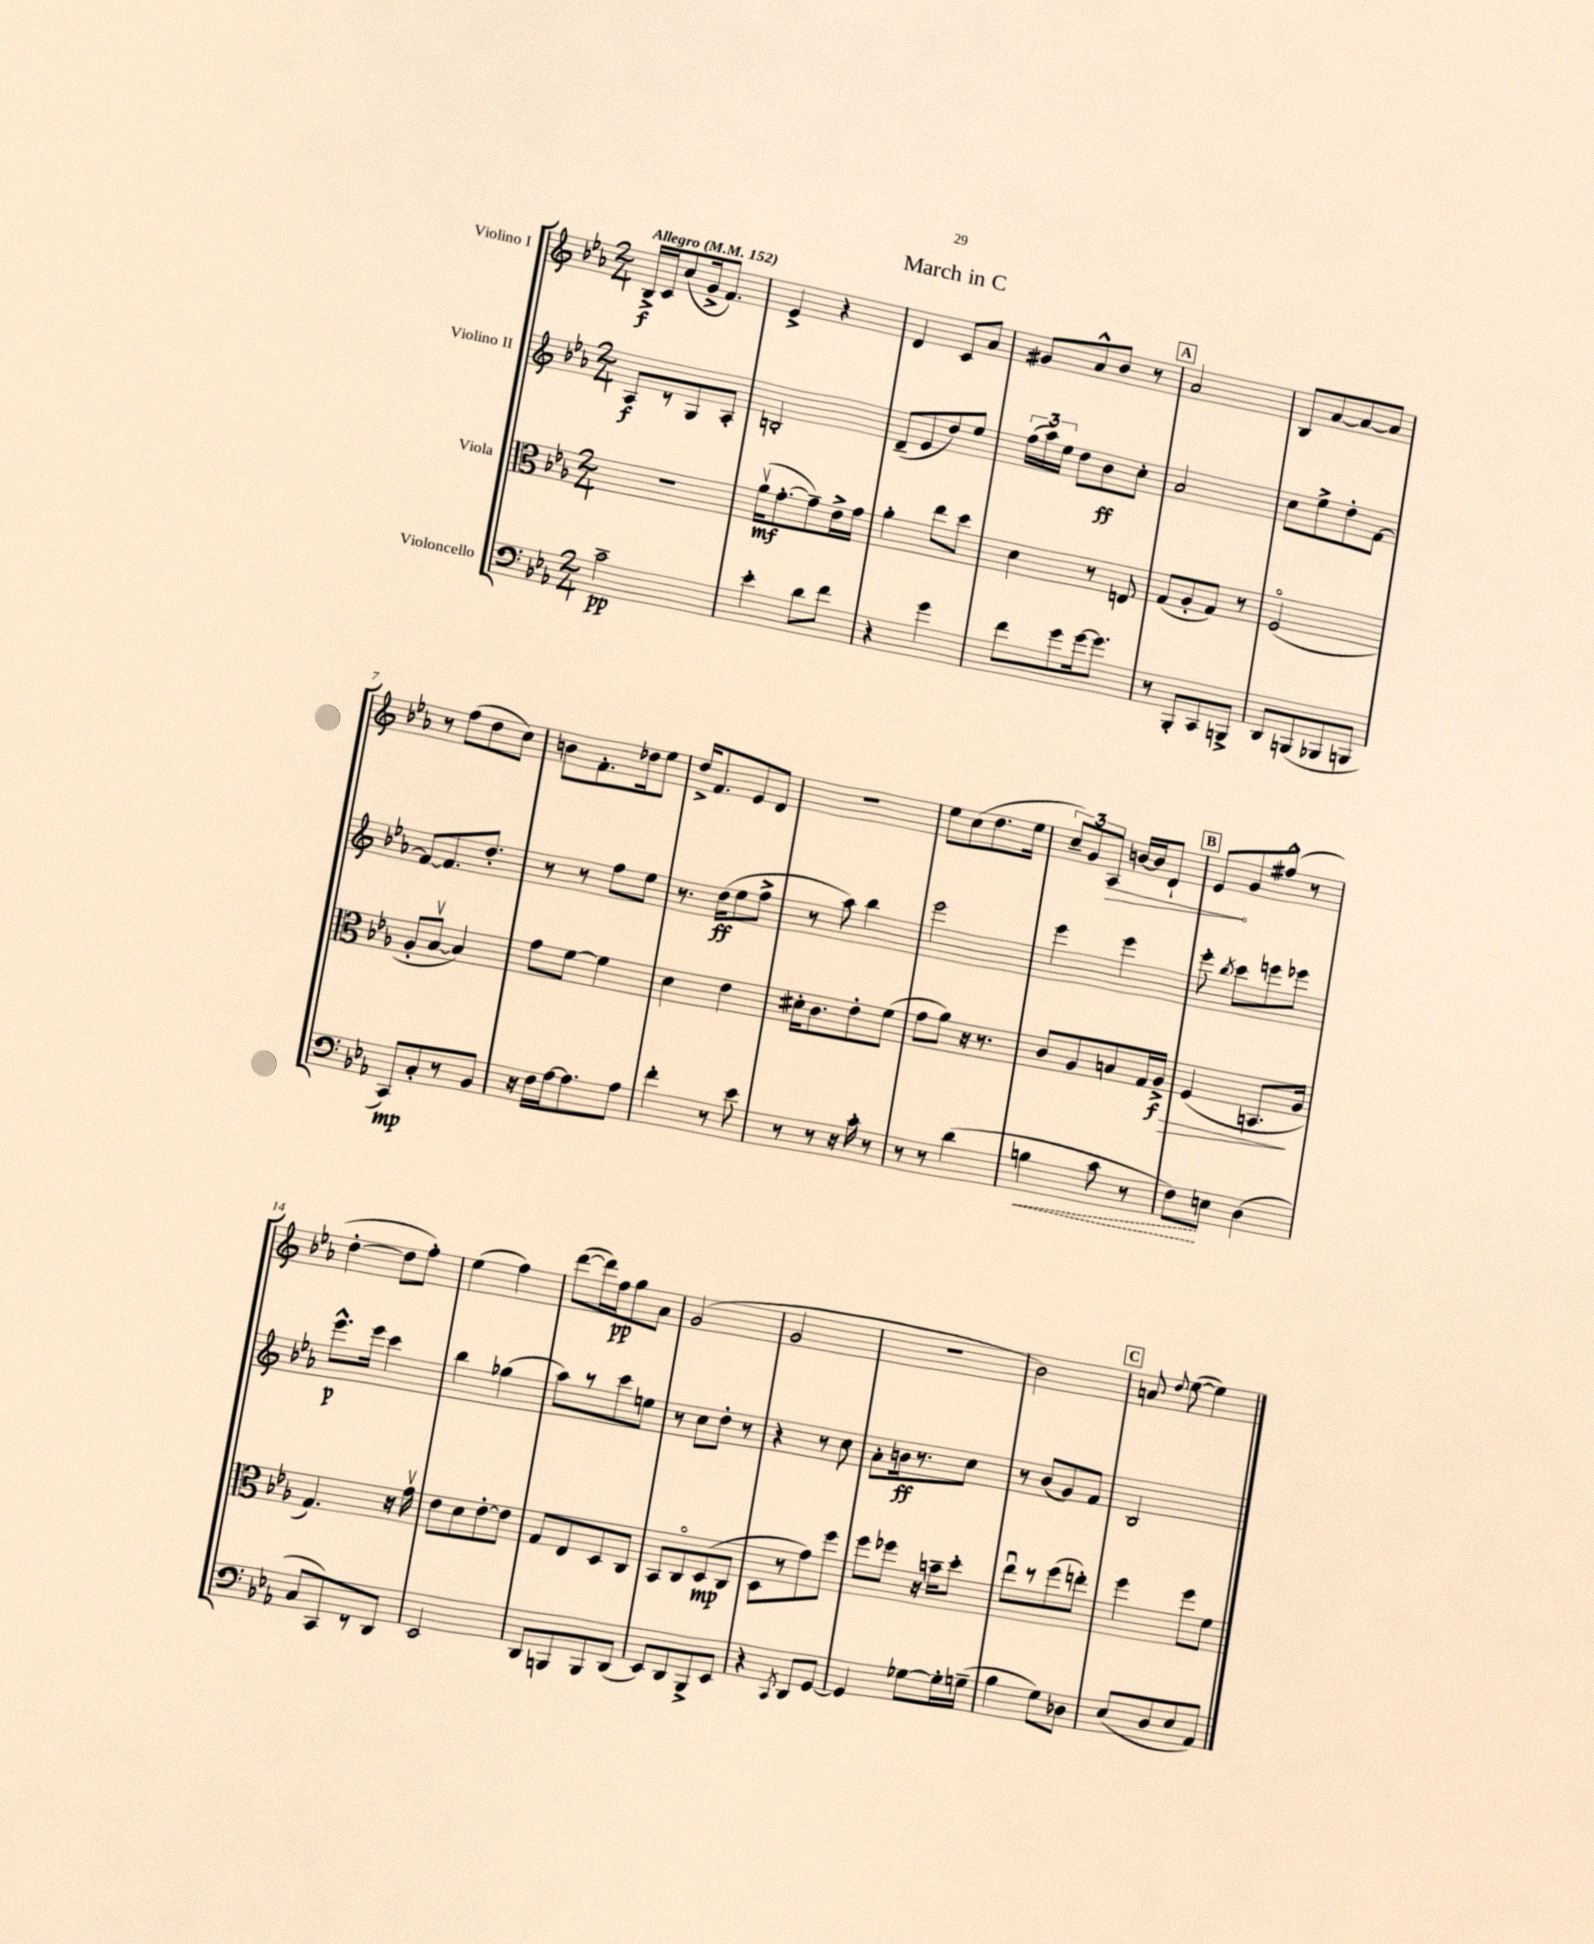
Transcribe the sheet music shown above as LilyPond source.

\header { title = "March in C" }
<<
\new StaffGroup <<
\new Staff = "s0" \with { instrumentName = "Violino I" } {
    \clef treble \key ees \major \numericTimeSignature \time 2/4 \tempo "Allegro" 4 = 152
    \autoBeamOff bes16[->\f c'16 c''8( g'16-> f'8.]) |
    ees'4-> r4 |
    d'4 c'8[ aes'8] |
    gis'8[ aes'8-^ bes'8] r8 |
    \mark \markup { \box "A" } aes'2 |
    bes8[ aes'8~ aes'8~ aes'8] |
    r8 f''8[( d''8 c''8]) |
    b'8[ f'8.-. des''16 ees''8] |
    d''16[-> f'8. ees'8 d'8] |
    r2 |
    ees''8[ c''8( d''8. ees''16] |
    \tuplet 3/2 { c''8[--) g'8 \once \override Hairpin.circled-tip = ##t aes8]\> } b'16[~ b'16 d'8]-! |
    \mark \markup { \box "B" } ees'8[\! g'8 fis''8]-^( r8 |
    d''4~-. d''8[ f''8]-.) |
    ees''4( f''4) |
    d'''8[~( d'''16) f''16\pp g''8 aes'8] |
    g'2( |
    g'2 |
    r2 |
    bes'2) |
    \mark \markup { \box "C" } a'8 \appoggiatura { d''8 } ees''8~( ees''4) \bar "|." |
}
\new Staff = "s1" \with { instrumentName = "Violino II" } {
    \clef treble \key ees \major \numericTimeSignature \time 2/4
    \autoBeamOff aes8[\f r8 g8 aes8]-. |
    b2-. |
    d'8[--( ees'8 d''8) ees''8] |
    \tuplet 3/2 { f''16[( aes''16) ees''16] } d''8[ bes'8\ff c''8]-. |
    \mark \markup { \box "A" } aes'2 |
    c''8[ ees''8-> d''8-. f'8]~ |
    f'8[~ f'8. d''8.]-. |
    r8 r8 f''8[ ees''8] |
    r8. d''16[\ff( ees''8 f''8]-> |
    r8 aes''8) bes''4 |
    ees'''2 |
    ees'''4 ees'''4 |
    \mark \markup { \box "B" } ees'''8-. \acciaccatura { bes''8 } c'''8[ e'''8 ees'''8] |
    ees'''8.[-^\p ees'''16] c'''4 |
    bes''4 ges''4( |
    aes''8[) r8 c'''8 e''8] |
    r8 c''8[ d''8]-. r8 |
    r4 r8 c''8 |
    aes'8[-. b'16\ff r8. c''8] |
    r8 bes'8[( g'8) f'8] |
    \mark \markup { \box "C" } bes2 \bar "|." |
}
\new Staff = "s2" \with { instrumentName = "Viola" } {
    \clef alto \key ees \major \numericTimeSignature \time 2/4
    \autoBeamOff R2 |
    aes'16[\upbow\mf( g'8.~-. g'8--) ees'16-> g'16] |
    aes'4-. ees''8[ d''8] |
    d'4 r8 e8 |
    \mark \markup { \box "A" } g8[( aes8-. g8]) r8 |
    f2\flageolet( |
    aes8[-. bes8]~\upbow bes4) |
    g'8[ f'8]~ f'4 |
    d'4 ees'4 |
    dis'16[-. c'8. ees'8-. f'8]( |
    g'8[ aes'8]) r16 r8. |
    c'8[ aes8 b8 g16 aes16]->\f\> |
    \mark \markup { \box "B" } f4( b,8.[\! aes16] |
    g4.) r16 g'16\upbow |
    ees'8[ d'8 ees'8~-. ees'8] |
    g8[ ees8 d8 c8] |
    bes,8[ c8\flageolet d8\mp( c8] |
    d8[ r8 g'8) f''8] |
    f''8[ fes''8] r16 b'16[-- d''8]-. |
    ees''8[\downbow r8 f''8( e''8]-.) |
    \mark \markup { \box "C" } f''4 f''8[ f'8] \bar "|." |
}
\new Staff = "s3" \with { instrumentName = "Violoncello" } {
    \clef bass \key ees \major \numericTimeSignature \time 2/4
    \autoBeamOff c'2--\pp |
    ees'4-. d'8[ f'8] |
    r4 g'4 |
    f'8[ g'8 g'16~ g'8.] |
    \mark \markup { \box "A" } r8 bes,,8[-. c,8 b,,8]-> |
    d,8[ b,,8( bes,,8 b,,8] |
    c,8[\mp) c8-. r8 bes,8] |
    r16 f16[ aes16~ aes8. aes8] |
    f'4-. r8 ees'8 |
    r8 r8 r16 c'16-. r8 |
    r8 r8 d'4( |
    \once \override Hairpin.style = #'dashed-line b4\< c'8 r8 |
    \mark \markup { \box "B" } f8[\!) e8] d4( |
    c8[ c,8) r8 d,8] |
    ees,2 |
    d,8[ b,,8 b,,8 d,8]( |
    ees,8[) d,8 bes,,8-> ees,8] |
    r4 \acciaccatura { c,8 } d,8[ g,8]~ |
    g,4 ges8[~ ges16-. g16]--( |
    bes4 g8[) des8] |
    \mark \markup { \box "C" } ees8[( d8 ees8 aes,8]) \bar "|." |
}
>>
>>
